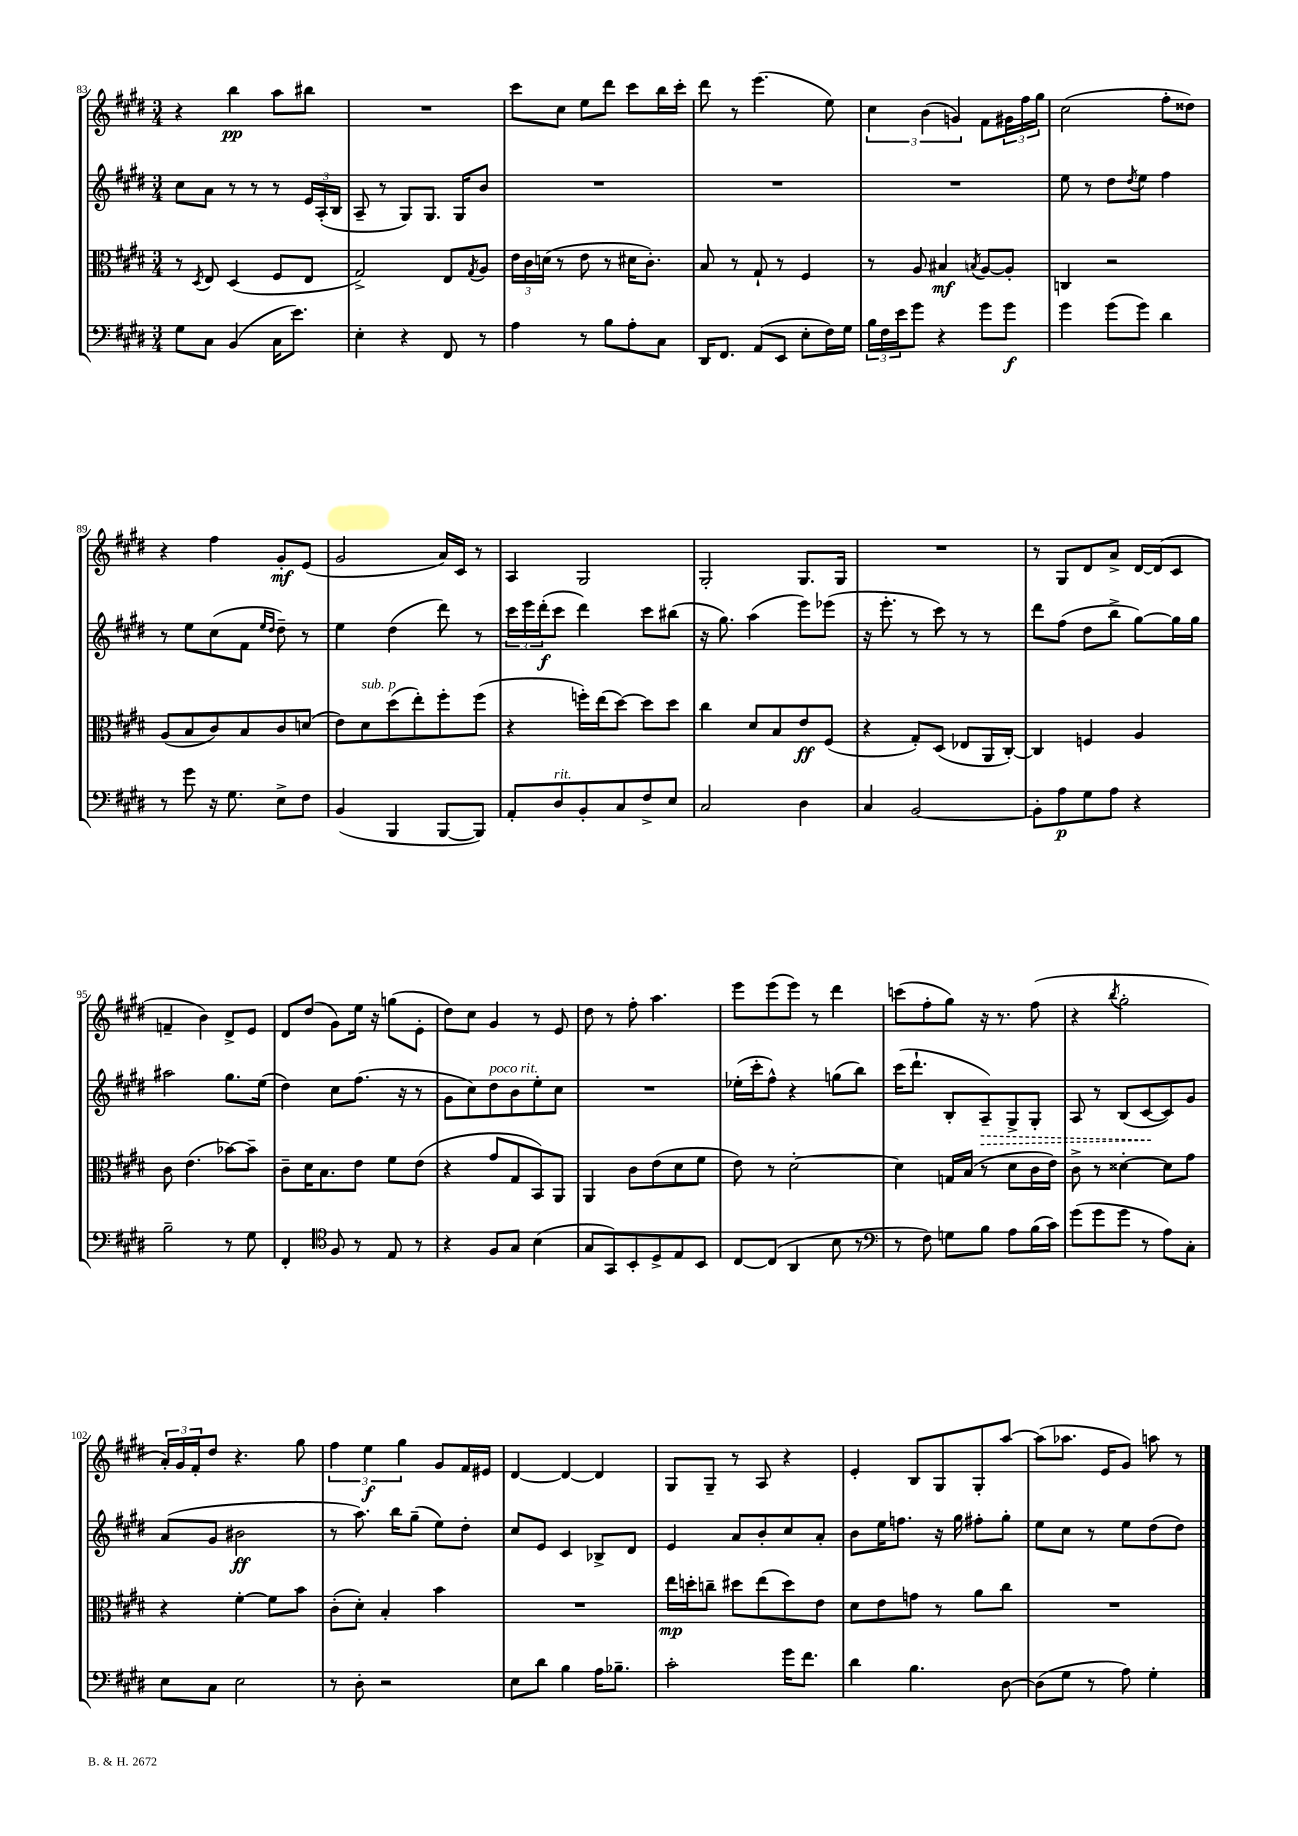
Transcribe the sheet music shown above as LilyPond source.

<<
\new StaffGroup <<
\new Staff = "s0" {
    \clef treble \key e \major \numericTimeSignature \time 3/4
    r4 b''4\pp a''8 bis''8 |
    R2. |
    cis'''8 cis''8 e''8 dis'''8 cis'''8 b''16 cis'''16-. |
    dis'''8 r8 e'''4.( e''8) |
    \tuplet 3/2 { cis''4 b'4( g'4) } fis'8 \tuplet 3/2 { gis'16 fis''16 gis''16 } |
    cis''2( fis''8-. disis''8) |
    r4 fis''4 gis'8-.\mf e'8( |
    gis'2 a'16) cis'16 r8 |
    a4 gis2 |
    gis2-. gis8. gis16 |
    R2. |
    r8 gis8 dis'8 a'8-> dis'16~ dis'16( cis'8 |
    f'4-- b'4) dis'8-> e'8 |
    dis'8 dis''8( gis'8) e''16 r16 g''8( e'8-. |
    dis''8) cis''8 gis'4 r8 e'8 |
    dis''8 r8 fis''8-. a''4. |
    e'''8 e'''8( e'''8) r8 dis'''4 |
    c'''8( fis''8-. gis''8) r16 r8. fis''8( |
    r4 \acciaccatura { b''8 } gis''2-. |
    \tuplet 3/2 { a'16-.) gis'16 fis'16-. } dis''8 r4. gis''8 |
    \tuplet 3/2 { fis''4 e''4\f gis''4 } gis'8 fis'16 eis'16 |
    dis'4~ dis'4~ dis'4 |
    gis8 gis8-- r8 a8 r4 |
    e'4-. b8 gis8 gis8-. a''8~ |
    a''8( aes''8. e'16 gis'8) a''8 r8 \bar "|." |
}
\new Staff = "s1" {
    \clef treble \key e \major \numericTimeSignature \time 3/4
    cis''8 a'8 r8 r8 r8 \tuplet 3/2 { e'16 a16-.( b16 } |
    a8-- r8 gis8) gis8. gis16 b'8 |
    R2. |
    R2. |
    R2. |
    e''8 r8 dis''8 \acciaccatura { dis''8 } e''8 fis''4 |
    r8 e''8 cis''8( fis'8 \grace { e''16 dis''16 } dis''8--) r8 |
    e''4 dis''4( dis'''8) r8 |
    \tuplet 3/2 { cis'''16 e'''16 dis'''16-.\f( } cis'''8 dis'''4) cis'''8 bis''8( |
    r16 gis''8.) a''4( e'''8) ees'''8( |
    r16 e'''8.-. r8 cis'''8) r8 r8 |
    dis'''8 fis''8( dis''8 b''8-> gis''8~) gis''16 gis''16 |
    ais''2 gis''8. e''16( |
    dis''4) cis''8 fis''8.( r16 r8 |
    gis'8 cis''8) dis''8^\markup { \italic "poco rit." } b'8 e''8-. cis''8 |
    R2. |
    ees''16-.( cis'''16-. fis''8-^) r4 g''8( b''8) |
    cis'''16( dis'''8.-! b8-. \once \override Hairpin.style = #'dashed-line a8--\>) gis8-> gis8-. |
    a8 r8 b8( cis'8~\! cis'8) gis'8 |
    a'8( gis'8 bis'2\ff |
    r8 a''8.) b''16 gis''8--( e''8) dis''8-. |
    cis''8 e'8 cis'4 bes8-> dis'8 |
    e'4 a'8 b'8-. cis''8 a'8-. |
    b'8 e''16 f''8. r16 gis''16 fis''8-. gis''8-. |
    e''8 cis''8 r8 e''8 dis''8( dis''8) \bar "|." |
}
\new Staff = "s2" {
    \clef alto \key e \major \numericTimeSignature \time 3/4
    r8 \acciaccatura { dis8 } e8 dis4( fis8 e8 |
    gis2->) e8 \acciaccatura { gis8 } a8 |
    \tuplet 3/2 { e'16 cis'16 d'16( } r8 e'8 r8 dis'16 cis'8.-.) |
    b8 r8 gis8-! r8 fis4 |
    r8 a8 bis4\mf \acciaccatura { b8 } a8~ a8-. |
    c4 r2 |
    a8( b8 cis'8) b8 cis'8 d'8( |
    e'8) dis'8^\markup { \italic "sub. p" } dis''8( e''8-.) fis''8-. fis''8( |
    r4 f''16-.) e''16( dis''8~) dis''8 dis''8 |
    cis''4 dis'8 b8 e'8\ff fis8( |
    r4 gis8-.) dis8( ees8 a,16 cis16~-.) |
    cis4 f4 a4 |
    cis'8 e'4.( bes'8~) bes'8-- |
    cis'8-- dis'16 b8. e'8 fis'8 e'8( |
    r4 gis'8 gis8 b,8) a,8 |
    a,4 cis'8 e'8( dis'8 fis'8 |
    e'8) r8 dis'2~-. |
    dis'4 g16 b16( r8 dis'8 cis'16 e'16) |
    cis'8-> r8 disis'4~-. disis'8 gis'8 |
    r4 fis'4~-. fis'8 b'8 |
    cis'8-.( dis'8-.) b4-. b'4 |
    R2. |
    e''16\mp d''16-. c''8-- dis''8 e''8( dis''8) e'8 |
    dis'8 e'8 g'8 r8 a'8 cis''8 |
    R2. \bar "|." |
}
\new Staff = "s3" {
    \clef bass \key e \major \numericTimeSignature \time 3/4
    gis8 cis8 b,4( cis16 e'8.) |
    e4-. r4 fis,8 r8 |
    a4 r8 b8 a8-. cis8 |
    dis,16 fis,8. a,8( e,8 e8-. fis16) gis16 |
    \tuplet 3/2 { b16 fis16 e'16 } gis'8 r4 gis'8 gis'8\f |
    gis'4 gis'8( gis'8) dis'4 |
    r8 gis'8 r16 gis8. e8-> fis8 |
    b,4( b,,4 b,,8~ b,,8) |
    a,8-. dis8^\markup { \italic "rit." } b,8-. cis8 fis8-> e8 |
    cis2 dis4 |
    cis4 b,2~ |
    b,8-. a8\p gis8 a8 r4 |
    b2-- r8 gis8 |
    fis,4-. \clef tenor fis8 r8 e8 r8 |
    r4 fis8 gis8 b4( |
    gis8 gis,8) b,8-. dis8-> e8 b,8 |
    cis8~ cis8( a,4 b8 r8 |
    \clef bass r8 fis8) g8 b8 a8 b16( cis'16) |
    gis'8( gis'8 gis'8 r8 a8) cis8-. |
    e8 cis8 e2 |
    r8 dis8-. r2 |
    e8 dis'8 b4 a16 bes8.-- |
    cis'2-. gis'16 fis'8. |
    dis'4 b4. dis8~ |
    dis8( gis8 r8 a8) gis4-. \bar "|." |
}
>>
>>
\layout { \context { \Score currentBarNumber = #83 } }
